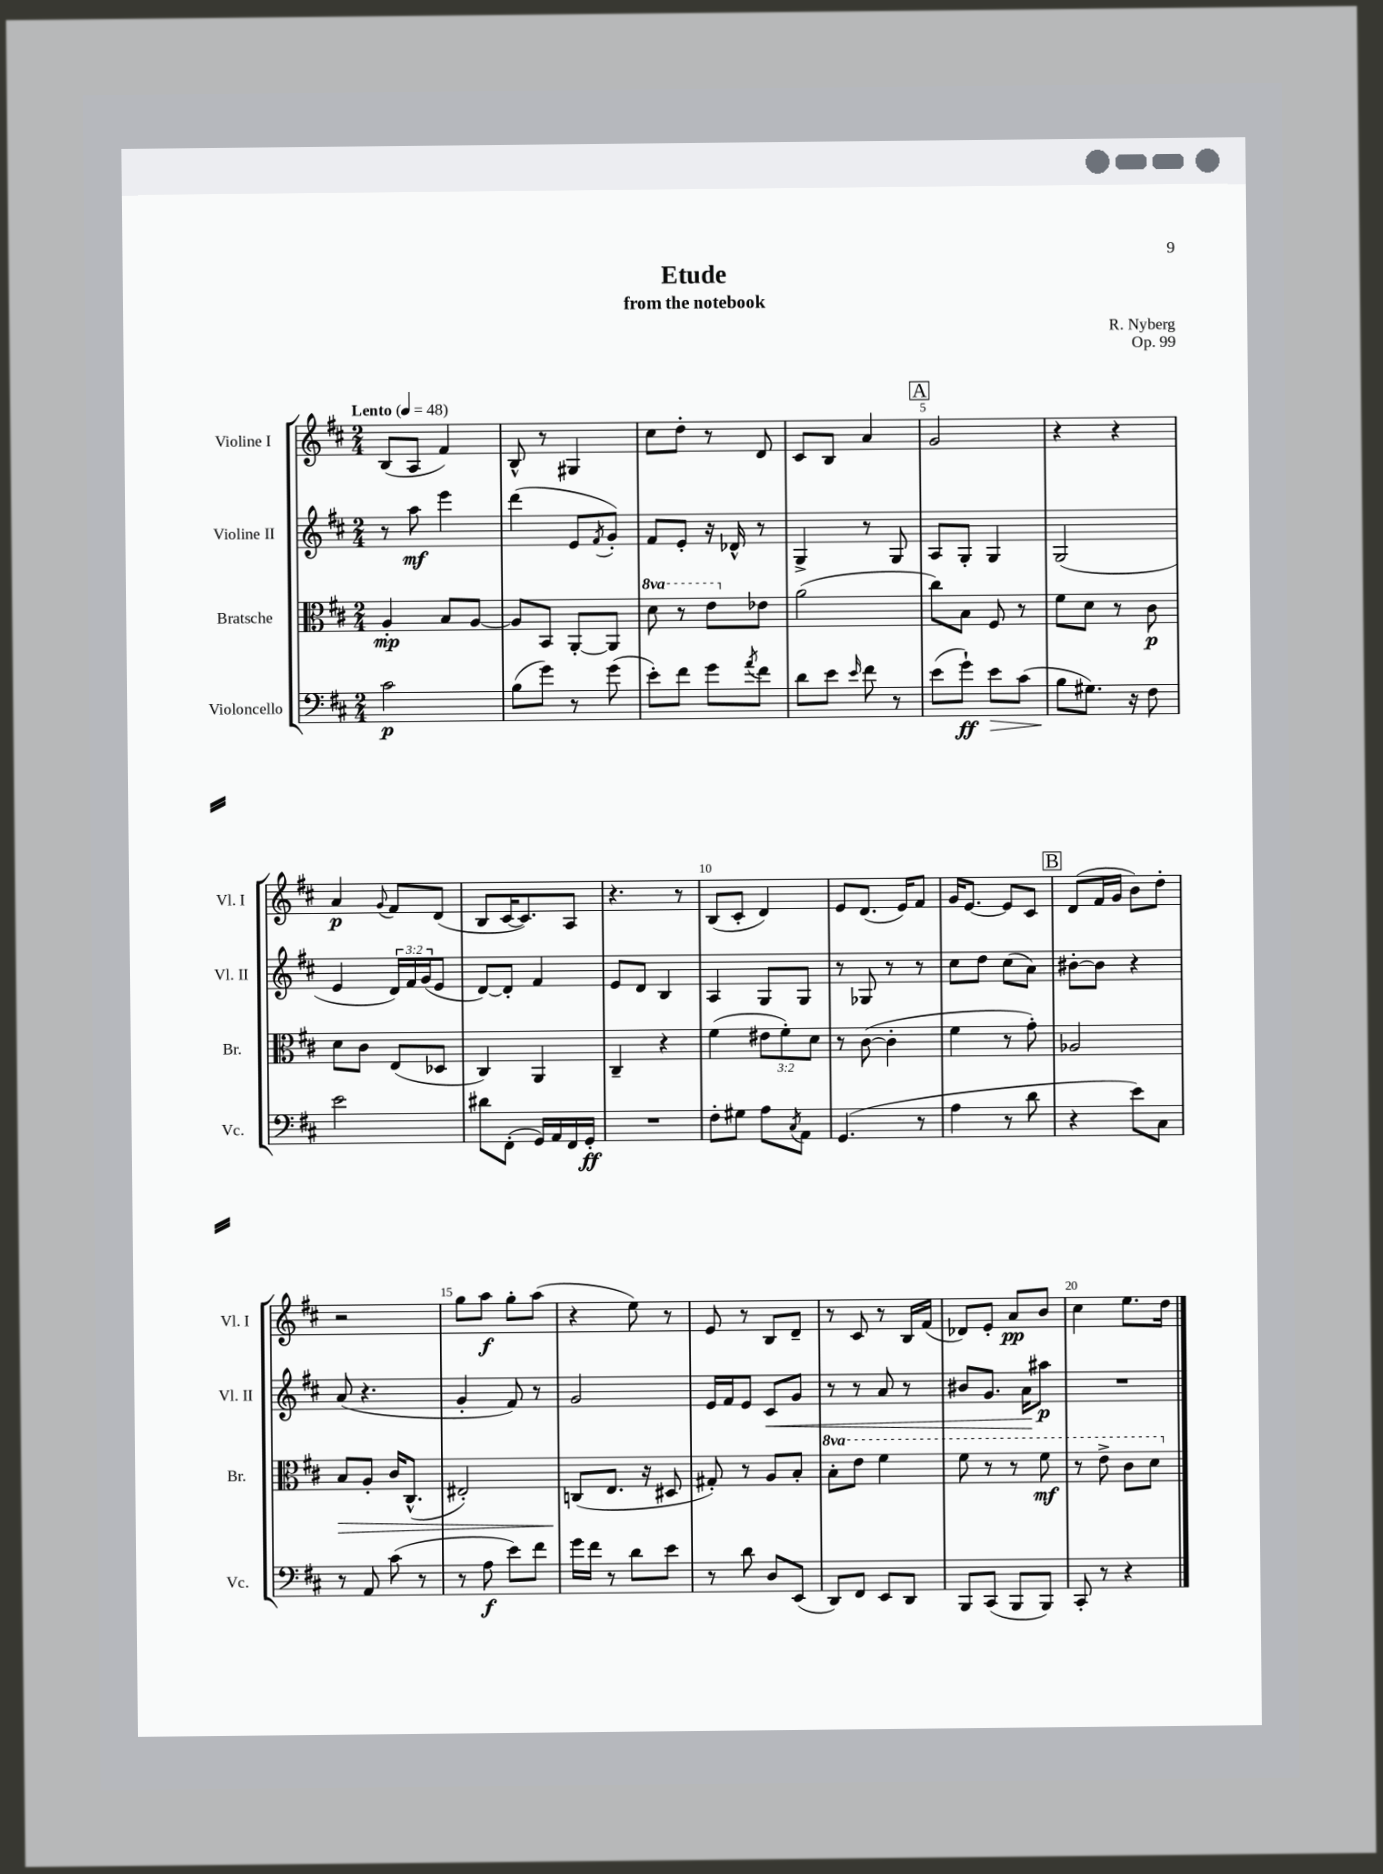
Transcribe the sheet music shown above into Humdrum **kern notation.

**kern	**kern	**kern	**kern
*staff4	*staff3	*staff2	*staff1
*clefF4	*clefC3	*clefG2	*clefG2
*k[f#c#]	*k[f#c#]	*k[f#c#]	*k[f#c#]
*M2/4	*M2/4	*M2/4	*M2/4
*MM48	*MM48	*MM48	*MM48
2c#\	4A'/	8r	(8B/L
.	.	8aa\	8A/J
.	8B/L	4eee\	4f#/)
.	[8A/J	.	.
=	=	=	=
(8B\L	8A/]L	(4ddd\	8B^^/
8g\J)	8BB/J	.	8r
8r	[8AA'/L	8e/L	4G#/
.	.	8qf#/	.
(8g\	8AA/]J	8g'/J)	.
=	=	=	=
8e'\L)	8dd\	8f#/L	8cc#\L
8f#\J	8r	8e'/J	8dd'\J
8g\L	8ee\L	16r	8r
.	.	16d-^^/	.
8qa/	.	.	.
8f#\J	8e-\J	8r	8d/
=	=	=	=
8d\L	(2a\	4G^/	8c#/L
8e\J	.	.	8B/J
16qqe/	.	.	.
8f#\	.	8r	4a/
8r	.	8G/	.
=	=	=	=
(8e\L	8cc#\L)	8A/L	2g/
8g`\J)	8B\J	8G'/J	.
8e\L	8F#/	4G/	.
(8c#\J	8r	.	.
=	=	=	=
8B\L	8f#\L	(2G/	4r
8.G#\J)	8d\J	.	.
.	8r	.	4r
16r	.	.	.
8F#\	8c#\	.	.
=	=	=	=
2e\	8d\L	4e/	4a/
.	8c#\J	.	.
.	.	.	8qqg/
.	(8E/L	24d/LL)	8f#/L
.	.	24f#/	.
.	.	(24g/J	.
.	8D-/J	8e/J	(8d/J
=	=	=	=
8d#\L	4C#/)	[8d/L)	8B/L
(8FF#'\J	.	8d'/]J	[16c#/K
.	.	.	8.c#/])
16GG/LL)	4AA/	4f#/	.
16AA/	.	.	.
16FF#/	.	.	8A/J
16GG'/JJ	.	.	.
=	=	=	=
2r	4C#~/	8e/L	4.r
.	.	8d/J	.
.	4r	4B/	.
.	.	.	8r
=	=	=	=
8F#'\L	(4f#\	4A/	(8B/L
8G#\J	.	.	8c#'/J
8A\L	12e#\L	8G/L	4d/)
.	12f#'\)	.	.
8qC#/	.	.	.
8AA\J	.	8G/J	.
.	12d\J	.	.
=	=	=	=
(4.GG/	8r	8r	8e/L
.	([8c#\	8G-/	(8.d/J
.	4c#'\]	8r	.
.	.	.	16e/LK)
8r	.	8r	8f#/J
=	=	=	=
4A\	4f#\	8cc#\L	16g/LK
.	.	.	[8.e/J
.	.	8dd\J	.
8r	8r	(8cc#\L	8e/]L
8d\	8g'\)	8a\J)	8c#/J
=	=	=	=
4r	2A-/	[8b#'\L	(8d/L
.	.	8b#\]J	16f#/L
.	.	.	16g/JJ
8e\L)	.	4r	8b\L)
8C#\J	.	.	8dd'\J
=	=	=	=
8r	8B/L	(8a/	2r
8AA/	8A'/J	4.r	.
(8c#\	16c#/LK	.	.
.	(8.C#^^/J	.	.
8r	.	.	.
=	=	=	=
8r	2E#'/)	4g'/	8gg\L
8A\	.	.	8aa\J
8e\L)	.	8f#/)	8gg'\L
8f#\J	.	8r	(8aa\J
=	=	=	=
16g\LL	(8C/L	2g/	4r
16f#\JJ	.	.	.
8r	8.E/J	.	.
8d\L	.	.	8ee\)
.	16r	.	.
8e\J	8D#/	.	8r
=	=	=	=
8r	8G#'/)	16e/LL	8e/
.	.	16f#/J	.
8d\	8r	8e/J	8r
8D/L	8A/L	8c#/L	8B/L
(8EE/J	8B'/J	8g/J	8d~/J
=	=	=	=
8DD/L)	8b'\L	8r	8r
8FF#/J	8ee\J	8r	8c#/
8EE/L	4ff#\	8a/	8r
8DD/J	.	8r	16B/LL
.	.	.	(16f#/JJ
=	=	=	=
8BBB/L	8ff#\	8b#/L	8d-/L)
(8CC#/J	8r	8.g/J	8e'/J
8BBB/L	8r	.	8a/L
.	.	16a\LK	.
8BBB/J)	8ff#\	8aa#\J	8b/J
=	=	=	=
8CC#'/	8r	2r	4cc#\
8r	8ee^\	.	.
4r	8cc#\L	.	8.ee\L
.	8dd\J	.	.
.	.	.	16dd\Jk
==	==	==	==
*-	*-	*-	*-
